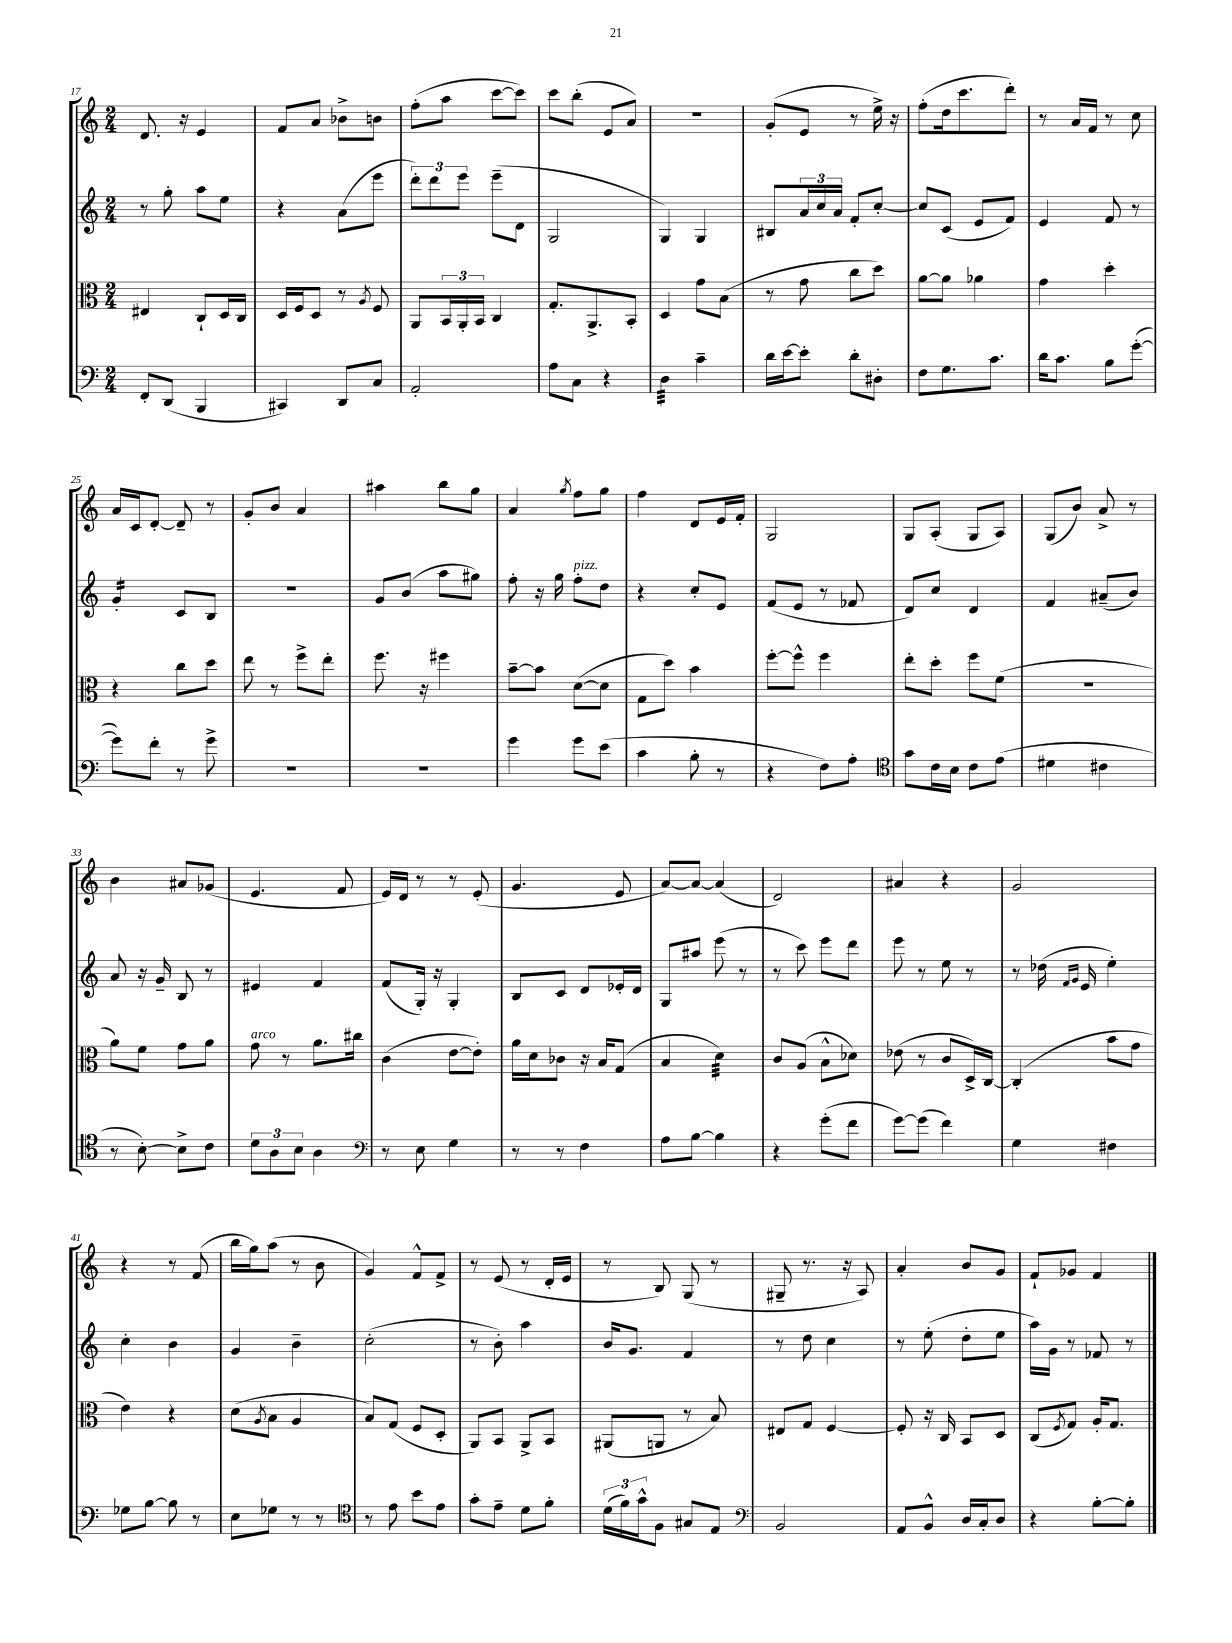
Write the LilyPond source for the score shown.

<<
\new StaffGroup <<
\new Staff = "s0" {
    \clef treble \key c \major \numericTimeSignature \time 2/4
    d'8. r16 e'4 |
    f'8 a'8 bes'8-> b'8 |
    f''8-.( a''8 c'''8~ c'''8) |
    c'''8 b''8-.( e'8 a'8) |
    r2 |
    g'8-.( e'8 r8 e''16->) r16 |
    f''8-.( d''16 c'''8. d'''8-.) |
    r8 a'16 f'16 r8 c''8 |
    a'16 c'16 d'8~-. d'8-- r8 |
    g'8-. b'8 a'4 |
    ais''4 b''8 g''8 |
    a'4 \acciaccatura { g''8 } f''8 g''8 |
    f''4 d'8 e'16 f'16-. |
    g2 |
    g8 a8-.( g8 a8) |
    g8( b'8) a'8-> r8 |
    b'4 ais'8 ges'8( |
    e'4. f'8 |
    e'16) d'16 r8 r8 e'8-.( |
    g'4. e'8 |
    a'8~) a'8~ a'4( |
    d'2) |
    ais'4 r4 |
    g'2 |
    r4 r8 f'8( |
    b''16 g''16) a''8( r8 b'8 |
    g'4) f'8-^ f'8-> |
    r8 e'8( r8 d'16-. e'16 |
    r8 b8) g8( r8 |
    gis8-- r8. r16 a8) |
    a'4-. b'8 g'8 |
    f'8-! ges'8 f'4 \bar "|." |
}
\new Staff = "s1" {
    \clef treble \key c \major \numericTimeSignature \time 2/4
    r8 g''8-. a''8 e''8 |
    r4 a'8( e'''8 |
    \tuplet 3/2 { d'''8-.) d'''8 e'''8 } e'''8--( d'8 |
    g2 |
    g4) g4 |
    bis8 \tuplet 3/2 { a'16 c''16 a'16 } f'8-. c''8~-. |
    c''8 c'8( e'8 f'8) |
    e'4 f'8 r8 |
    g'4:16-. c'8 b8 |
    R2 |
    g'8 b'8( a''8 gis''8) |
    f''8-. r16 g''16 f''8-.^\markup { \italic "pizz." } d''8 |
    r4 c''8-. e'8 |
    f'8( e'8 r8 fes'8 |
    d'8) c''8 d'4 |
    f'4 ais'8--( b'8) |
    a'8 r16 g'16-- b8 r8 |
    eis'4 f'4 |
    f'8( g16-.) r16 g4-. |
    b8 c'8 d'8 ees'16-. d'16 |
    g8 ais''8 e'''8( r8 |
    r8 c'''8) e'''8 d'''8 |
    e'''8 r8 e''8 r8 |
    r8 des''16( \grace { f'16 g'16 } e'16 e''4-.) |
    c''4-. b'4 |
    g'4 b'4-- |
    c''2-.( |
    r8 b'8-.) a''4 |
    b'16 g'8. f'4 |
    r8 d''8 c''4 |
    r8 e''8-.( d''8-. e''8 |
    a''16) g'16 r8 fes'8 r8 \bar "|." |
}
\new Staff = "s2" {
    \clef alto \key c \major \numericTimeSignature \time 2/4
    eis4 c8-! d16 c16 |
    d16 f16 d8 r8 \acciaccatura { a8 } f8 |
    a,8 \tuplet 3/2 { b,16 a,16-. b,16 } c4 |
    g8.-. a,8.-> b,8-. |
    d4 g'8 b8( |
    r8 g'8 c''8 d''8) |
    a'8~ a'8 aes'4 |
    g'4 d''4-. |
    r4 c''8 d''8 |
    e''8 r8 f''8-> e''8-. |
    f''8. r16 fis''4 |
    b'8~-- b'8 d'8~( d'8 |
    g8 d''8) b'4 |
    f''8~-. f''8-^ f''4 |
    e''8-. d''8-. f''8 f'8( |
    r2 |
    a'8) f'8 g'8 a'8 |
    g'8^\markup { \italic "arco" } r8 a'8. cis''16 |
    c'4( e'8~ e'8-.) |
    a'16 d'16 ces'8 r16 b16 g8( |
    b4 d'4:32) |
    c'8 a8( b8-^ des'8) |
    ees'8( r8 c'8 d16->) c16~ |
    c4-.( b'8 g'8 |
    e'4) r4 |
    d'8( \acciaccatura { a8 } b8 a4 |
    b8) g8( f8 d8-. |
    a,8) b,8 a,8-> b,8 |
    ais,8( a,8 r8 b8) |
    eis8 g8 f4~ |
    f8-. r16 c16 b,8 d8 |
    c8( \acciaccatura { f8 } g8) a16-. g8. \bar "|." |
}
\new Staff = "s3" {
    \clef bass \key c \major \numericTimeSignature \time 2/4
    f,8-. d,8( b,,4 |
    cis,4) d,8 c8 |
    a,2-. |
    a8 c8 r4 |
    d4:32 c'4-- |
    d'16 e'16~ e'8-. d'8-. dis8-. |
    f8 g8. c'8. |
    d'16 c'8. b8 g'8~-.( |
    g'8) f'8-. r8 g'8-> |
    R2 |
    R2 |
    g'4 g'8 e'8( |
    c'4 b8-. r8 |
    r4 f8) a8-. |
    \clef tenor g'8 c'16 b16 c'8 e'8( |
    dis'4 cis'4 |
    r8 b8~-.) b8-> c'8 |
    \tuplet 3/2 { d'8 a8 b8 } a4 |
    \clef bass r8 e8 g4 |
    r8 r8 f4 |
    a8 b8~ b4 |
    r4 g'8-.( f'8 |
    g'8~) g'8( f'4) |
    g4 fis4 |
    ges8 b8~ b8 r8 |
    e8 ges8 r8 r8 |
    \clef tenor r8 e'8 b'8 e'8 |
    g'8-. e'8-- d'8 f'8-. |
    \tuplet 3/2 { d'16( f'16) g'16-^ } f8 gis8 e8 |
    \clef bass b,2 |
    a,8 b,8-^ d16 c16-. d8 |
    r4 b8~-. b8-. \bar "|." |
}
>>
>>
\layout { \context { \Score currentBarNumber = #17 } }
